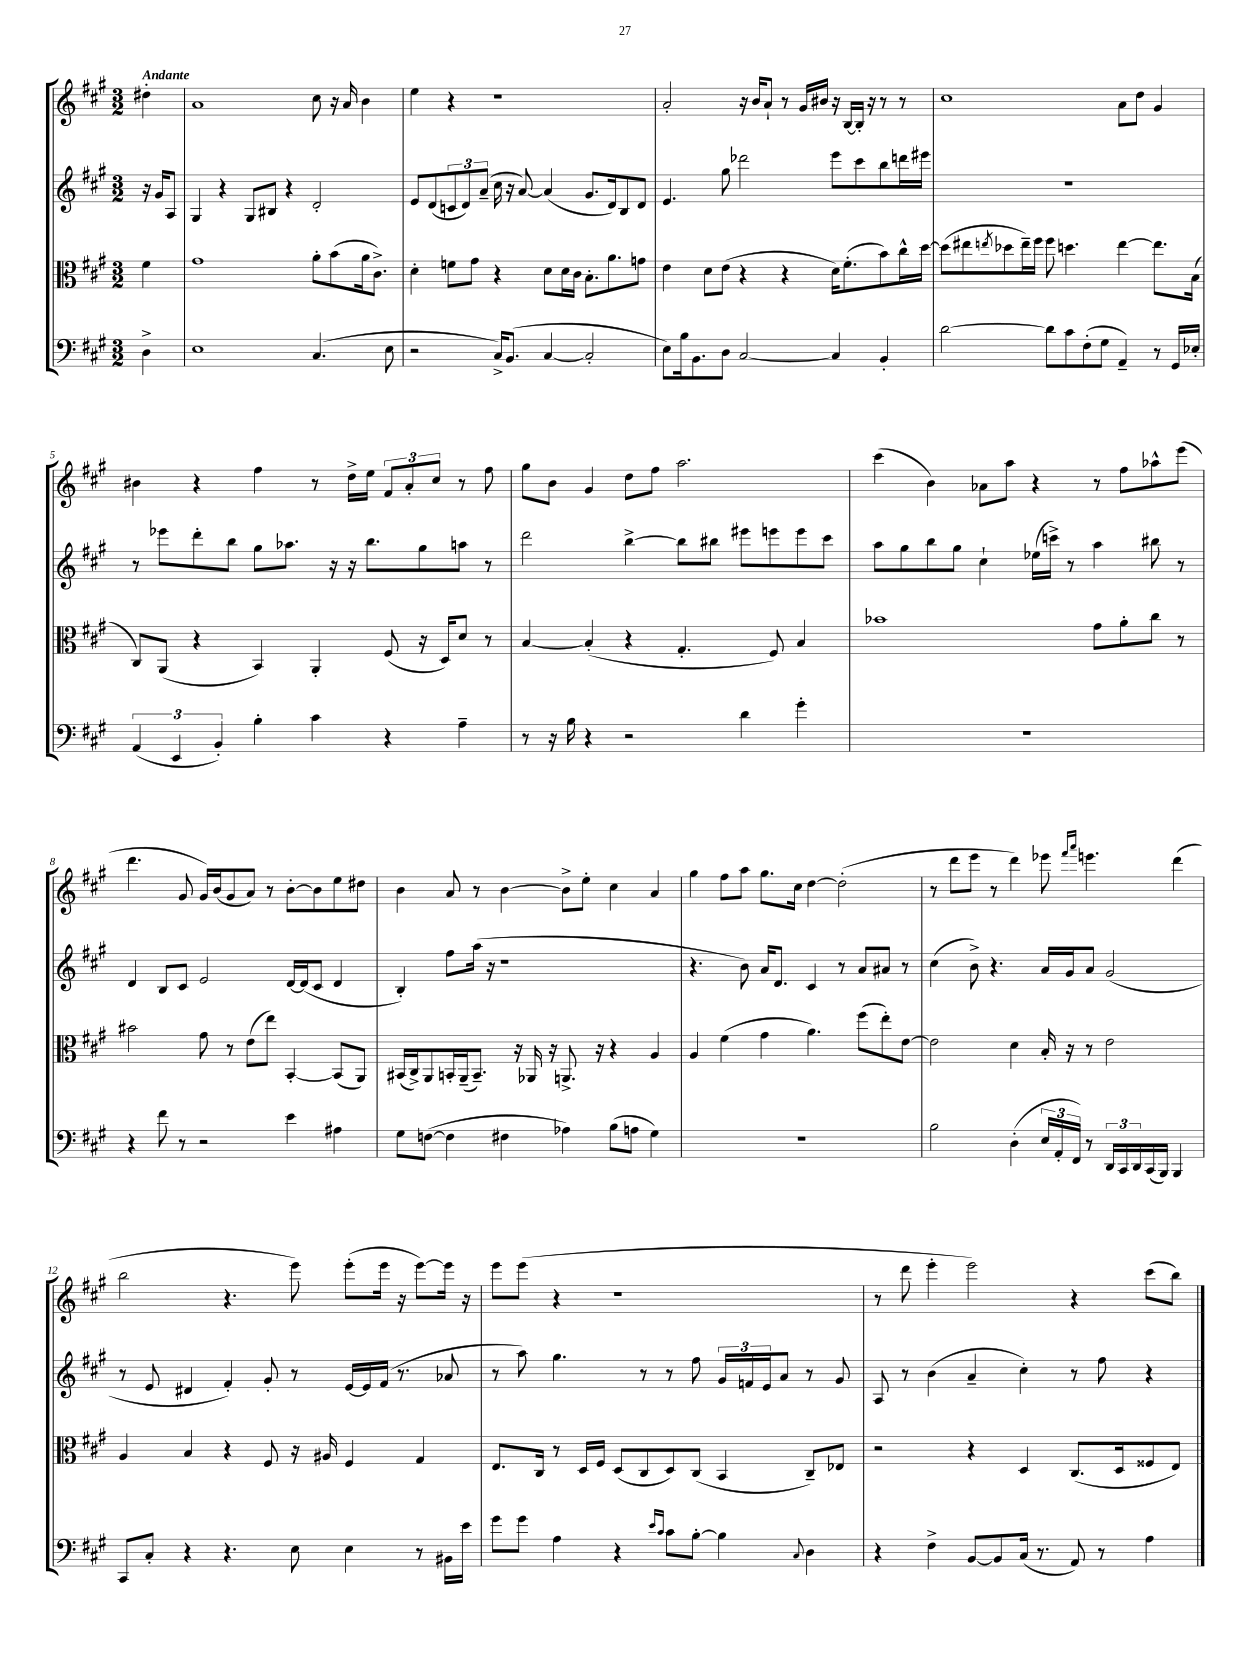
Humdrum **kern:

**kern	**kern	**kern	**kern
*staff4	*staff3	*staff2	*staff1
*clefF4	*clefC3	*clefG2	*clefG2
*k[f#c#g#]	*k[f#c#g#]	*k[f#c#g#]	*k[f#c#g#]
*M3/2	*M3/2	*M3/2	*M3/2
4D^	4f#	16r	4dd#'
.	.	16g#	.
.	.	8A	.
=	=	=	=
1E	1g#	4G#	1a
.	.	4r	.
.	.	8G#	.
.	.	8B#	.
.	.	4r	.
(4.C#	8a'	2d'	8cc#
.	(8b	.	16r
.	.	.	16a
.	16a	.	4b
.	8.c#^)	.	.
8E	.	.	.
=	=	=	=
2r	4d'	8e	4ee
.	.	(8d	.
.	8f	12c	4r
.	.	12d)	.
.	8g#	.	.
.	.	(12a~	.
16C#^)	4r	16cc#	1r
(8.BB	.	16r	.
.	.	[8a)	.
[4C#	8d	(4a]	.
.	16d	.	.
.	16c#	.	.
2C#']	8.B'	8.g#	.
.	8.a	16d)	.
.	.	8B	.
.	8g	8d	.
=	=	=	=
8E)	4e	4.e	2a'
16B	.	.	.
8.BB	.	.	.
.	8d	.	.
8D	(8e	8gg#	.
[2C#	4r	2ddd-	16r
.	.	.	16b
.	.	.	8a`
.	4r	.	8r
.	.	.	16g#
.	.	.	16b#
4C#]	16d)	8eee	16r
.	(8.f#'	.	[16B
.	.	8ccc#	16B']
.	.	.	16r
4BB'	8b)	8bb	8r
.	16cc#^^	16ddd	8r
.	[16dd	16eee#	.
=	=	=	=
[2d	(8dd]	1.r	1cc#
.	8ee#	.	.
.	8qee	.	.
.	8dd-	.	.
.	16ee~)	.	.
.	16ff#	.	.
8d]	8ff#	.	.
8c#	4.dd	.	.
(8F#'	.	.	.
8G#	.	.	.
4AA~)	[4ee	.	8a
.	.	.	8dd
8r	8.ee]	.	4g#
16GG#	.	.	.
16E-'	(16B	.	.
=	=	=	=
(6AA	8C#)	8r	4b#
.	(8AA	8eee-	.
6EE	.	.	.
.	4r	8ddd'	4r
6BB')	.	.	.
.	.	8bb	.
4B'	4BB)	8gg#	4ff#
.	.	8.aa-	.
4c#	4AA'	.	8r
.	.	16r	.
.	.	16r	16dd^
.	.	8.bb	16ee
4r	(8F#	.	12f#
.	.	.	12a'
.	16r	8gg#	.
.	.	.	12cc#
.	16D)	.	.
4A~	8d	8aa	8r
.	8r	8r	8ff#
=	=	=	=
8r	[4B	2ddd	8gg#
16r	.	.	8b
16B	.	.	.
4r	(4B']	.	4g#
2r	4r	[4bb^	8dd
.	.	.	8ff#
.	4.G#'	8bb]	2.aa
.	.	8bb#	.
4d	.	8eee#	.
.	8F#)	8eee	.
4g#'	4B	8eee	.
.	.	8ccc#	.
=	=	=	=
1.r	1b-	8aa	(4ccc#
.	.	8gg#	.
.	.	8bb	4b)
.	.	8gg#	.
.	.	4cc#`	8a-
.	.	.	8aa
.	.	(16ee-	4r
.	.	16ccc^)	.
.	.	8r	.
.	8g#	4aa	8r
.	8a'	.	8ff#
.	8cc#	8bb#	8aa-^^
.	8r	8r	(8eee
=	=	=	=
4r	2b#	4d	4.ddd
8f#	.	8B	.
8r	.	8c#	8g#
2r	8g#	2e	16g#)
.	.	.	(16b
.	8r	.	8g#
.	(8e	.	8a)
.	8ee)	.	8r
4e	[4BB'	[16d	[8b'
.	.	(16d]	.
.	.	8c#	8b]
4A#	(8BB]	4d	8ee
.	8AA)	.	8dd#
=	=	=	=
8G#	(16BB#	4B')	4b
.	16C#^)	.	.
([8F	8AA	.	.
4F]	16BB'	8ff#	8a
.	(16AA~	.	.
.	8.BB~)	(16aa	8r
.	.	16r	.
4F#	.	1r	[4b
.	16r	.	.
.	16AA-	.	.
.	16r	.	.
4A-)	8.AA^	.	8b^]
.	.	.	8ee'
.	16r	.	.
(8B	4r	.	4cc#
8A	.	.	.
4G#)	4A	.	4a
=	=	=	=
1.r	4A	4.r	4gg#
.	(4f#	.	8ff#
.	.	8b)	8aa
.	4g#	16a	8.gg#
.	.	8.d	.
.	.	.	16cc#
.	4.a)	4c#	[4dd
.	.	8r	(2dd']
.	(8ff#	8a	.
.	8ee')	8a#	.
.	[8e	8r	.
=	=	=	=
2B	2e]	(4cc#	8r
.	.	.	8ddd
.	.	8b^)	8eee
.	.	4.r	8r
(4D'	4d	.	4ddd)
24E	16B'	16a	8eee-
24AA'	.	.	.
.	16r	16g#	.
24FF#)	.	.	.
.	.	.	16qqfff#
.	.	.	16qqaaa
8r	8r	8a	4.eee
24DD	2e	(2g#	.
24CC#	.	.	.
24DD	.	.	.
(16CC#	.	.	.
16BBB)	.	.	.
4BBB	.	.	(4ddd
=	=	=	=
8CC#	4A	8r	2bb
8C#'	.	8e	.
4r	4B	4d#	.
4.r	4r	4f#')	4.r
.	8F#	8g#'	.
8E	16r	8r	8eee)
.	16A#	.	.
4E	4F#	[16e	(8eee'
.	.	16e]	.
.	.	(16f#	16eee
.	.	8.r	16r
8r	4G#	.	[8eee)
16BB#	.	8a-	16eee]
16e	.	.	16r
=	=	=	=
8g#	8.E	8r	8eee
8g#	.	8aa)	(8eee
.	16C#	.	.
4A	8r	4.gg#	4r
.	16D	.	.
.	16F#	.	.
4r	(8D	.	1r
.	8C#	8r	.
16qqe	.	.	.
16qqc#	.	.	.
8c#	8D)	8r	.
[8B'	(8C#	8ff#	.
4B]	4BB	24g#	.
.	.	24f	.
.	.	24e	.
.	.	8a	.
8qqC#	.	.	.
4D	8C#~)	8r	.
.	8E-	8g#	.
=	=	=	=
4r	2r	8A	8r
.	.	8r	8ddd
4F#^	.	(4b	4eee'
[8BB	4r	4a~	2eee)
8BB]	.	.	.
(16C#	4D	4cc#')	.
8.r	.	.	.
8AA)	(8.C#	8r	4r
8r	.	8ff#	.
.	16D	.	.
4A	8F##	4r	(8ccc#
.	8E)	.	8bb)
==	==	==	==
*-	*-	*-	*-
